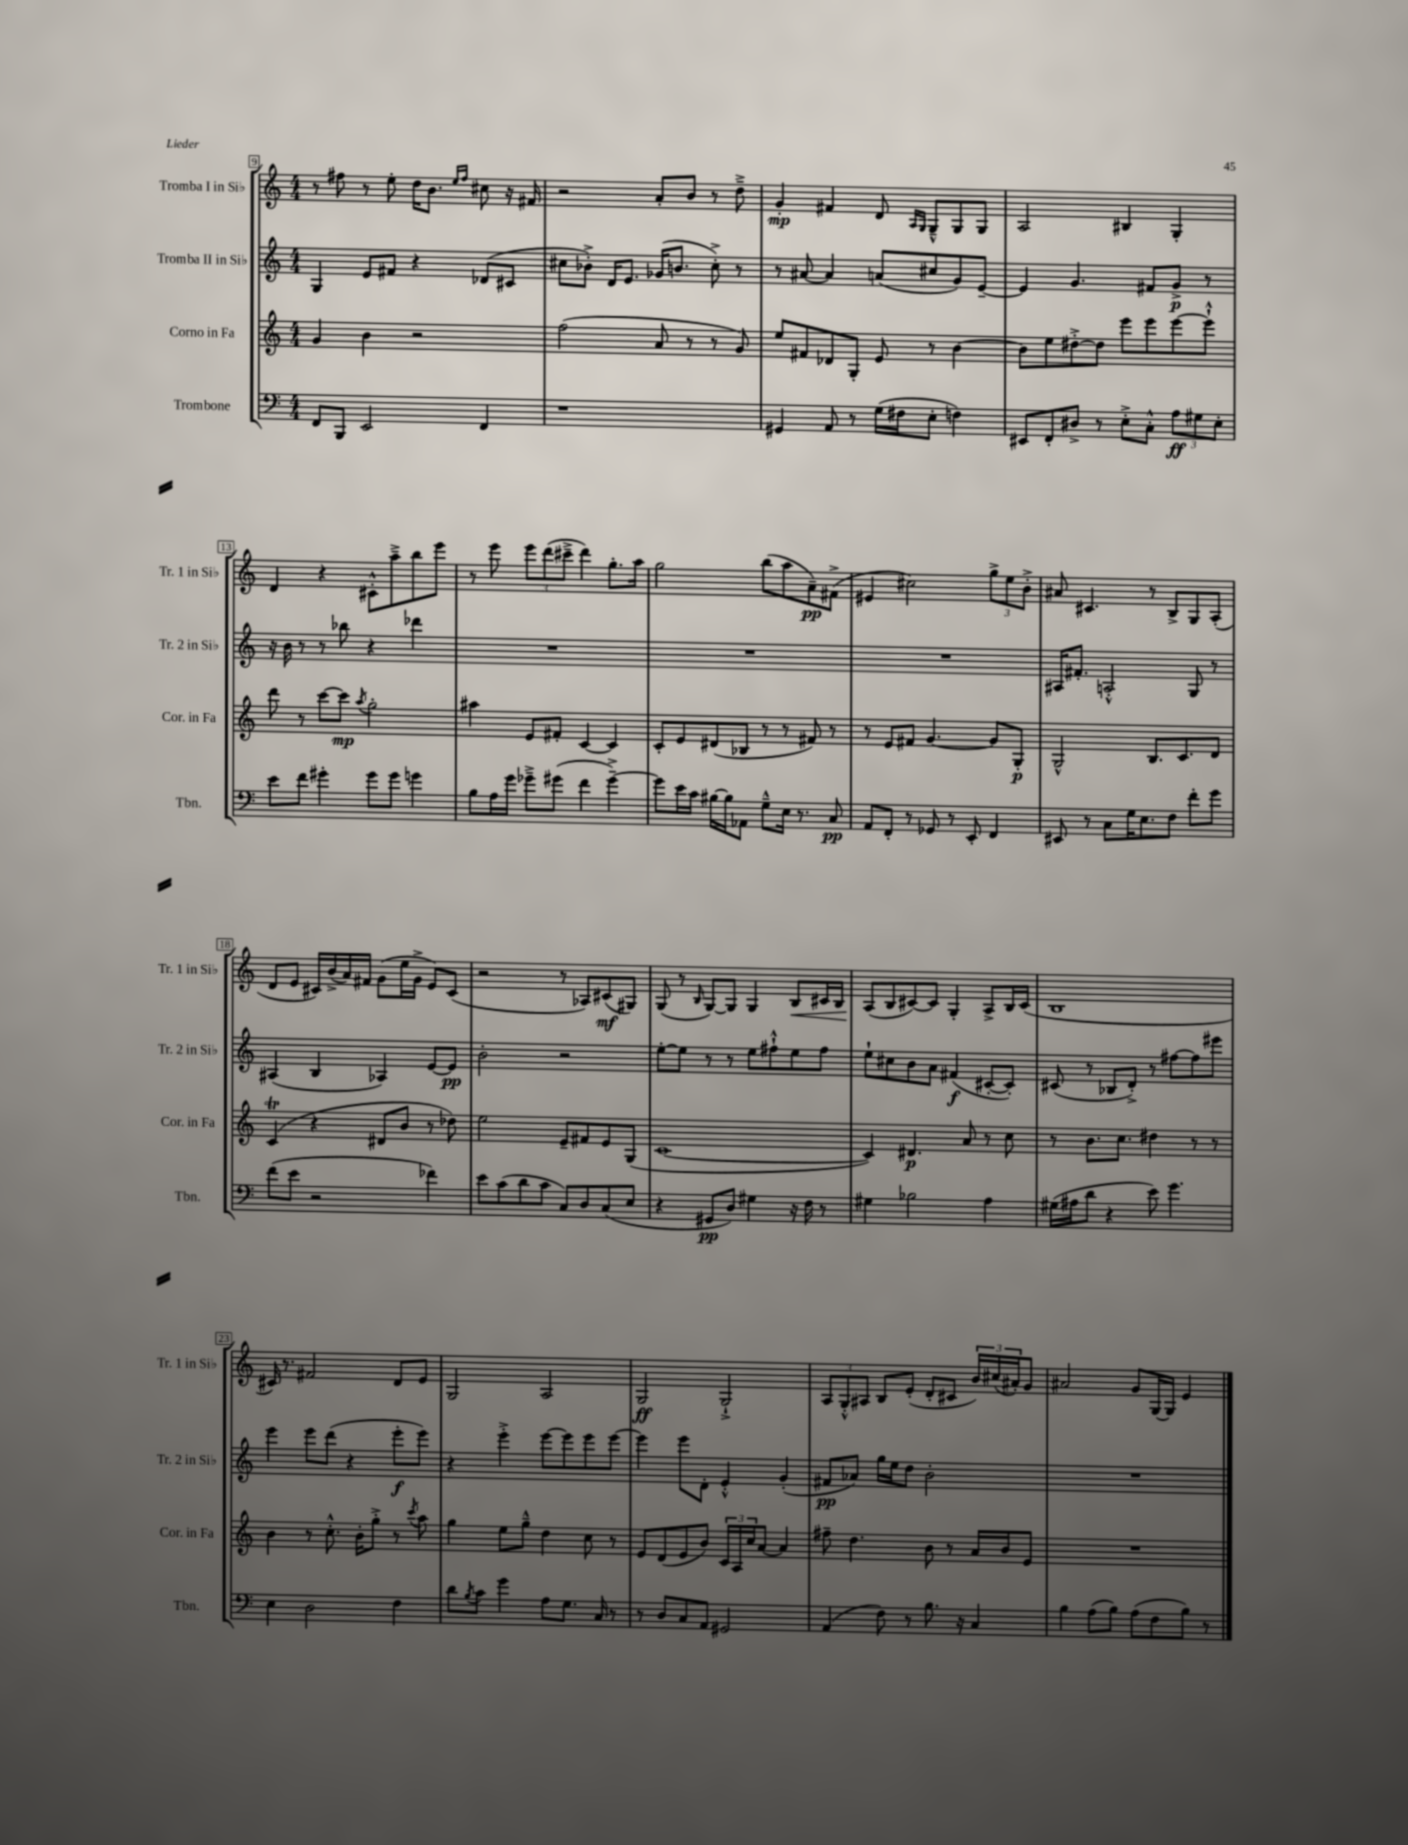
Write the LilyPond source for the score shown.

<<
\new StaffGroup <<
\new Staff = "s0" \with { instrumentName = "Tromba I in Sib" shortInstrumentName = "Tr. 1 in Sib" } {
    \clef treble \key c \major \numericTimeSignature \time 4/4
    r8 fis''8 r8 e''8-. d''16 b'8. \grace { e''16 fis''16 } cis''8 r16 fis'16 |
    r2 a'8-. b'8 r8 d''8---> |
    g'4-.\mp fis'4 d'8 \grace { a16 g16 } g8---^ g8 g8 |
    a2 bis4 g4-. |
    d'4 r4 cis'8-.-^ a''8---> b''8 e'''8 |
    r8 e'''8 \tuplet 3/2 { e'''8 d'''8( cis'''8---> } d'''4) g''8.-. a''16 |
    g''2 b''8( a''8 a'8--\pp) fis'8->( |
    eis'4 cis''2) \tuplet 3/2 { g''8-> e''8 b'8-.-> } |
    ais'8 cis'4. r8 b8-> g8 a8-.( |
    d'8 e'8 cis'16) b'16->( a'16) fis'16 g'8( e''16 g'16-> e'8) cis'8( |
    r2 r8 aes8) cis'8\mf( gis8) |
    g8( r8 \grace { b16 } g8~) g8 g4 b8\< cis'16 b16 |
    a8\!( b8 cis'8~) cis'8 g4-. a8-> b16 cis'16( |
    b1 |
    cis'16) r8. fis'2 d'8 e'8 |
    g2 a2 |
    g2\ff g2-!-> |
    \tuplet 3/2 { a8 g8-.-^ ais8 } b8 e'8-.( d'8-. cis'8 \tuplet 3/2 { b'16) cis''16( ais'16-.) } g'8 |
    ais'2 g'8 g16~ g16 e'4 \bar "|." |
}
\new Staff = "s1" \with { instrumentName = "Tromba II in Sib" shortInstrumentName = "Tr. 2 in Sib" } {
    \clef treble \key c \major \numericTimeSignature \time 4/4
    g4 e'8 fis'8 r4 des'8( cis'8 |
    cis''8 bes'8-.->) d'16 e'8. ges'16( b'8. cis''8-.->) r8 |
    r8 ais'8~ ais'4 a'8( cis''8 g'8) e'8~-- |
    e'4 g'4. fis'8 g'8->\p r8 |
    r16 b'16 r8 r8 bes''8 r4 des'''4 |
    R1 |
    R1 |
    R1 |
    ais16 fis'8.-. a2-.-^ g8 r8 |
    ais4( b4 aes4) e'8~ e'8\pp |
    b'2-. r2 |
    e''8~-. e''8 r8 r8 e''8 fis''8-!-^ e''8 fis''8 |
    e''8-! cis''8 b'8 a'8 fis'4\f( cis'8~-. cis'8-.) |
    cis'8( r8 bes8 d'8-.->) r8 fis''8~ fis''8 eis'''8 |
    e'''4 e'''8 d'''8( r4 e'''8-.\f e'''8) |
    r4 e'''4-.-> e'''8~ e'''8 e'''8 e'''8~ |
    e'''4 e'''8 d'8-. e'4-.-^ g'4-.( |
    fis'8\pp aes'8) g''16 e''16 d''8 b'2-. |
    R1 \bar "|." |
}
\new Staff = "s2" \with { instrumentName = "Corno in Fa" shortInstrumentName = "Cor. in Fa" } {
    \clef treble \key c \major \numericTimeSignature \time 4/4
    g'4 b'4 r2 |
    f''2( a'8 r8 r8 g'8) |
    e''8 fis'8 des'8 g8-. e'8 r8 b'4~ |
    b'8 e''8 dis''8~-.-> dis''8 e'''8 e'''8 e'''8~ e'''8-!-^ |
    d'''8 r8 c'''8~ c'''8\mp \acciaccatura { a''8 } g''2-. |
    ais''4 e'8 fis'8-. c'4~ c'4 |
    c'8-. e'8 dis'8( bes8 r8 r8 fis'8) r8 |
    r8 e'8 fis'8 g'4.~ g'8 g8-.\p |
    g2-^ b8. c'8. d'8 |
    c'4\trill( r4 dis'8 b'8 r8 des''8) |
    e''2 e'8-- fis'8 e'8 g8( |
    c'1~ |
    c'4) dis'4.\p a'8 r8 c''8 |
    r8 b'8. c''8. dis''4 r8 r8 |
    b'4 r8 c''8.-.-^ b'16-. g''8-.-> r8 \acciaccatura { c'''8 } a''8 |
    g''4 e''8 g''8---^ d''4 c''8 r8 |
    e'8 d'8( e'8 b'8) \tuplet 3/2 { c'16 a16 c''16 } a'8~ a'4 |
    fis''8-- d''4. b'8 r8 a'16 b'16 e'8 |
    R1 \bar "|." |
}
\new Staff = "s3" \with { instrumentName = "Trombone" shortInstrumentName = "Tbn." } {
    \clef bass \key c \major \numericTimeSignature \time 4/4
    f,8 b,,8 e,2 f,4 |
    r1 |
    gis,4 a,8 r8 g16( fis16 e8-. f4) |
    eis,8 f,8-. dis8-> r8 e8-.-> c8-.-^ \tuplet 3/2 { a8\ff gis8 e8-. } |
    e'8 f'8 gis'4-. gis'8 gis'8 g'4 |
    b8 a16 g'16 ges'8---> gis'8( f'4 gis'4~--->) |
    gis'8 e'16 c'16 bis16~ bis16 aes,8 g8---^ e16 r8. c8\pp |
    a,8 f,8-. r8 ges,8 r8 e,8-. f,4 |
    eis,8 r8 c8 g16 e8. f8 f'8-. g'8 |
    f'8( e'8 r2 fes'4) |
    e'8 c'8( d'8 c'8 c8) d8 c8( e8 |
    r4 gis,8\pp d8) gis4 r16 f16 r8 |
    gis4 bes2 a4 |
    gis16( ais16 d'8 r4 e'8) g'4. |
    e4 d2 f4 |
    d'8 \acciaccatura { b8 } c'8 g'4 a8 g8. c16 r8 |
    r8 d8 c8 a,8 gis,2 |
    a,4( f8) r8 b8. r16 c4 |
    b4 a8( b8) a8( f8 b8) r8 \bar "|." |
}
>>
>>
\layout { \context { \Score currentBarNumber = #9 \override BarNumber.stencil = #(make-stencil-boxer 0.1 0.3 ly:text-interface::print) } }
